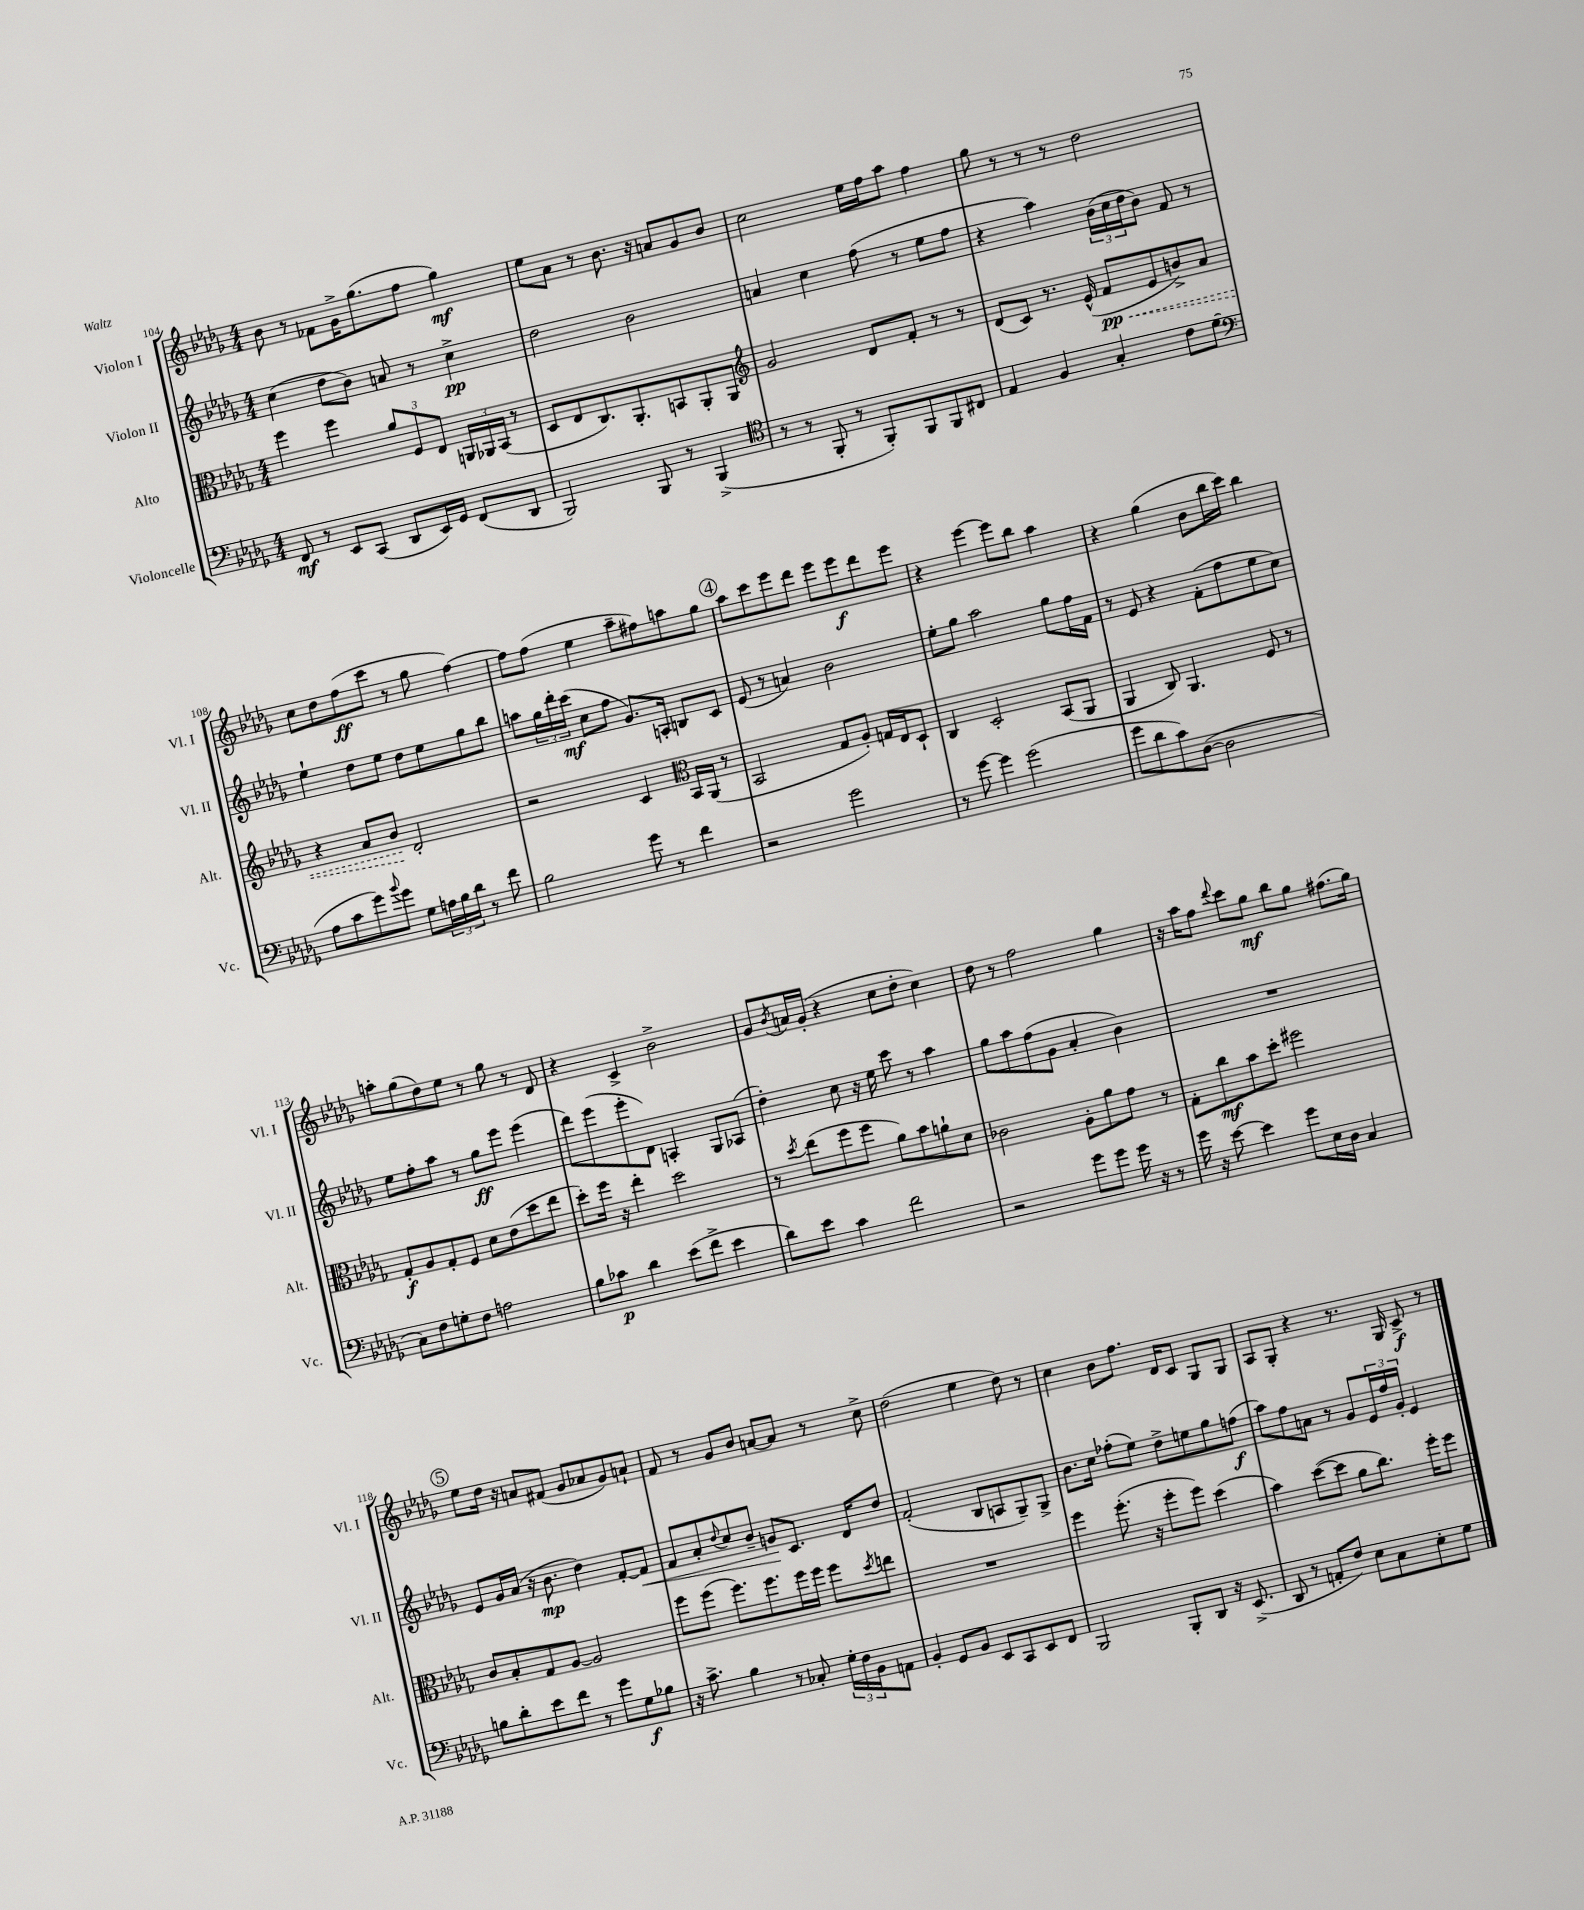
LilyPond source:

<<
\new StaffGroup <<
\new Staff = "s0" \with { instrumentName = "Violon I" shortInstrumentName = "Vl. I" } {
    \clef treble \key des \major \numericTimeSignature \time 4/4
    bes'8 r8 fes'8 ges'16-> ges''8.( f''8 ges''4\mf) |
    ees''8 aes'8 r8 bes'8. r16 a'8 ges'8 bes'8 |
    c''2 ees''16 f''16 aes''8 f''4 |
    ges''8 r8 r8 r8 des''2 |
    c''8 des''8 f''8\ff( c'''8 r8 ges''8 f''4~) |
    f''8 f''8( ees''4 aes''8-- fis''8) a''8 ges''8 |
    \mark \markup { \circle "4" } aes''8 c'''8 ees'''8 des'''8 ees'''8 ees'''8\f des'''8 ees'''8 |
    r4 ees'''4~ ees'''8 bes''8 aes''4 |
    r4 ges''4( bes'8 bes''16 c'''16) bes''4 |
    a''8-. ges''8( des''8) ees''8 r8 ges''8 r8 des'8 |
    r4 c'4-> bes'2-> |
    ges'8 \acciaccatura { bes'8 } a'16 ges'16-.( r4 c''8 des''8-. c''4) |
    des''8 r8 f''2 ges''4 |
    r16 aes''16 f''8 \appoggiatura { des'''8 } c'''8 ges''8\mf bes''8 ges''8 fis''8.( ges''16) |
    \mark \markup { \circle "5" } ees''8 des''16 r16 a'8 fis'8( ges'8 aes'8 ges'8) a'8-! |
    f'8 r8 ges'8 bes'8 a'8~ a'8 r8 c''8-> |
    des''2( ees''4 des''8) r8 |
    c''4 bes'8 f''8. des'16 c'8 ges8 ges8 |
    aes8 ges8-. r4 r8. ges16 c'8->\f r8 \bar "|." |
}
\new Staff = "s1" \with { instrumentName = "Violon II" shortInstrumentName = "Vl. II" } {
    \clef treble \key des \major \numericTimeSignature \time 4/4
    c''4( des''8 bes'8) a'8 r8 c''4->\pp |
    des''2 bes'2 |
    a'4 c''4 f''8( r8 ees''8 f''8 |
    r4 aes''4) \tuplet 3/2 { bes'16( c''16 des''16 } bes'8) f'8 r8 |
    ees''4-! des''8 ees''8 des''8 ees''8 ges''8 bes''8 |
    a''8 \tuplet 3/2 { ges''16 des'''16-. c'''16\mf( } c''8 f''8 ges'8.) a16-. b8 c'8 |
    \mark \markup { \circle "4" } ees'8( r8 a'4) bes'2 |
    ees''8-. ges''8 aes''2 ges''8 f''16 f'16 |
    r8 ees'8 r4 f'8-.( f''8 ees''8 c''8) |
    ees''8 f''8-. aes''8 r8 ges''8\ff ees'''8 ees'''4( |
    des'''8) ees'''8( ees'''8-. des'8) a4-. ges8 aes8( |
    des''4-.) c''8 r16 ees''16 c'''8 r8 aes''4 |
    ges''8 aes''8 f''8( ges'8 aes'4-. bes'4) |
    R1 |
    \mark \markup { \circle "5" } ees'8 ges'16 aes'16( r16 bes'8.\mp des''4) f'8~-. f'8\< |
    f'8 aes'8-. \appoggiatura { des''8 } c''8 bes'8-- g'8\! c'8. des'16 des''8 |
    f'2-.( bes8 a8 ges8--) ges8-> |
    bes'8. c''16 fes''8-.( ees''8) des''8-> e''8 ges''8 f''8\f( |
    aes''8) f''8 a'8 r8 ges'8 \tuplet 3/2 { ees'16 f''16 ges'16-. } ees'4 \bar "|." |
}
\new Staff = "s2" \with { instrumentName = "Alto" shortInstrumentName = "Alt." } {
    \clef alto \key des \major \numericTimeSignature \time 4/4
    f''4 f''4 \tuplet 3/2 { aes'8 f8 ees8 } \tuplet 3/2 { a,16 aes,16 bes,16( } r8 |
    des8 ees8 c8.) aes,8.-. b,8 aes,8-. aes,8 |
    \clef treble ges'2 des'8 f'8-. r8 r8 |
    des'8( c'8) r8. ees'16-^( \once \override Hairpin.style = #'dashed-line f'8\pp\< ees'8 b'8->) aes'8 |
    r4 aes'8 bes'8\! des'2-. |
    r2 c'4 \clef alto bes,16 aes,16( r8 |
    \mark \markup { \circle "4" } bes,2 ges8 aes8-.) g16 ees16 des8-! |
    c4 des2-. bes,8( aes,8 |
    aes,4 c8) aes,4. f8 r8 |
    ges8-.\f aes8 ges8-. f8 des'8 ees'8( des''8 ees''8 |
    des''8-.) f''16 r16 ees''4-. des''2 |
    r8 \acciaccatura { des''8 } ees''8( f''8 f''8 aes'8) bes'8 a'8-! des'8 |
    ces'2 aes8-. aes'8 ges'8 r8 |
    ges8-. c''8\mf bes'8 des''8-. fis''2 |
    \mark \markup { \circle "5" } c'8 bes8-. ges8 aes8~ aes2 |
    f''8 f''8( f''8.) f''8. f''16 f''16 f''8 \acciaccatura { des''8 } e''8 |
    R1 |
    f''4 f''8.-.( r16 f''8-. f''8) des''4( |
    bes'4) des''8~( des''8 aes'8 c''8.) f''16-. f''8 \bar "|." |
}
\new Staff = "s3" \with { instrumentName = "Violoncelle" shortInstrumentName = "Vc." } {
    \clef bass \key des \major \numericTimeSignature \time 4/4
    f,8\mf r8 ees,8 c,8( des,8 ees,16) ges,16 f,8( des,8 |
    bes,,2) bes,,8 r8 bes,,4->( |
    \clef tenor r8 r8 f,8-. r8 f,8-.) f,8 f,8 cis8 |
    ees4 f4 ges4-. c'8 des'8( |
    \clef bass aes8 c'8 ges'8) \appoggiatura { bes'8 } ges'8 ges8 \tuplet 3/2 { a16 bes16 des'16 } r8 f'8 |
    bes2 ges'8 r8 f'4 |
    \mark \markup { \circle "4" } r2 ges'2 |
    r8 ges'8~ ges'4 ges'2( |
    ges'8 des'8 c'8) des8~( des2 |
    c8) f8 g8-. f8 a2 |
    bes8 ces'8\p des'4 ees'8( f'8-> ees'4 |
    des'8) ees'8 c'4 f'2 |
    r2 ges'8 ges'8 ges'16 r16 r8 |
    ges'16 r16 ees'8~ ees'4 ges'8 ees16 des16 c4 |
    \mark \markup { \circle "5" } b8 des'8-. ees'8 f'8 r8 ges'8 ges8\f bes8 |
    r16 c'8.-> bes4 r8 ces8-. \tuplet 3/2 { ges16-. f16 bes,16 } a,8 |
    bes,4-. ges,8 bes,8 ees,8 c,8 ees,8 f,8 |
    bes,,2 bes,,8-. des,8 r16 ees,8.->( |
    des,8 r8 a,8-. f8) ees8 c8 ees8-. ges8 \bar "|." |
}
>>
>>
\layout { \context { \Score currentBarNumber = #104 } }
